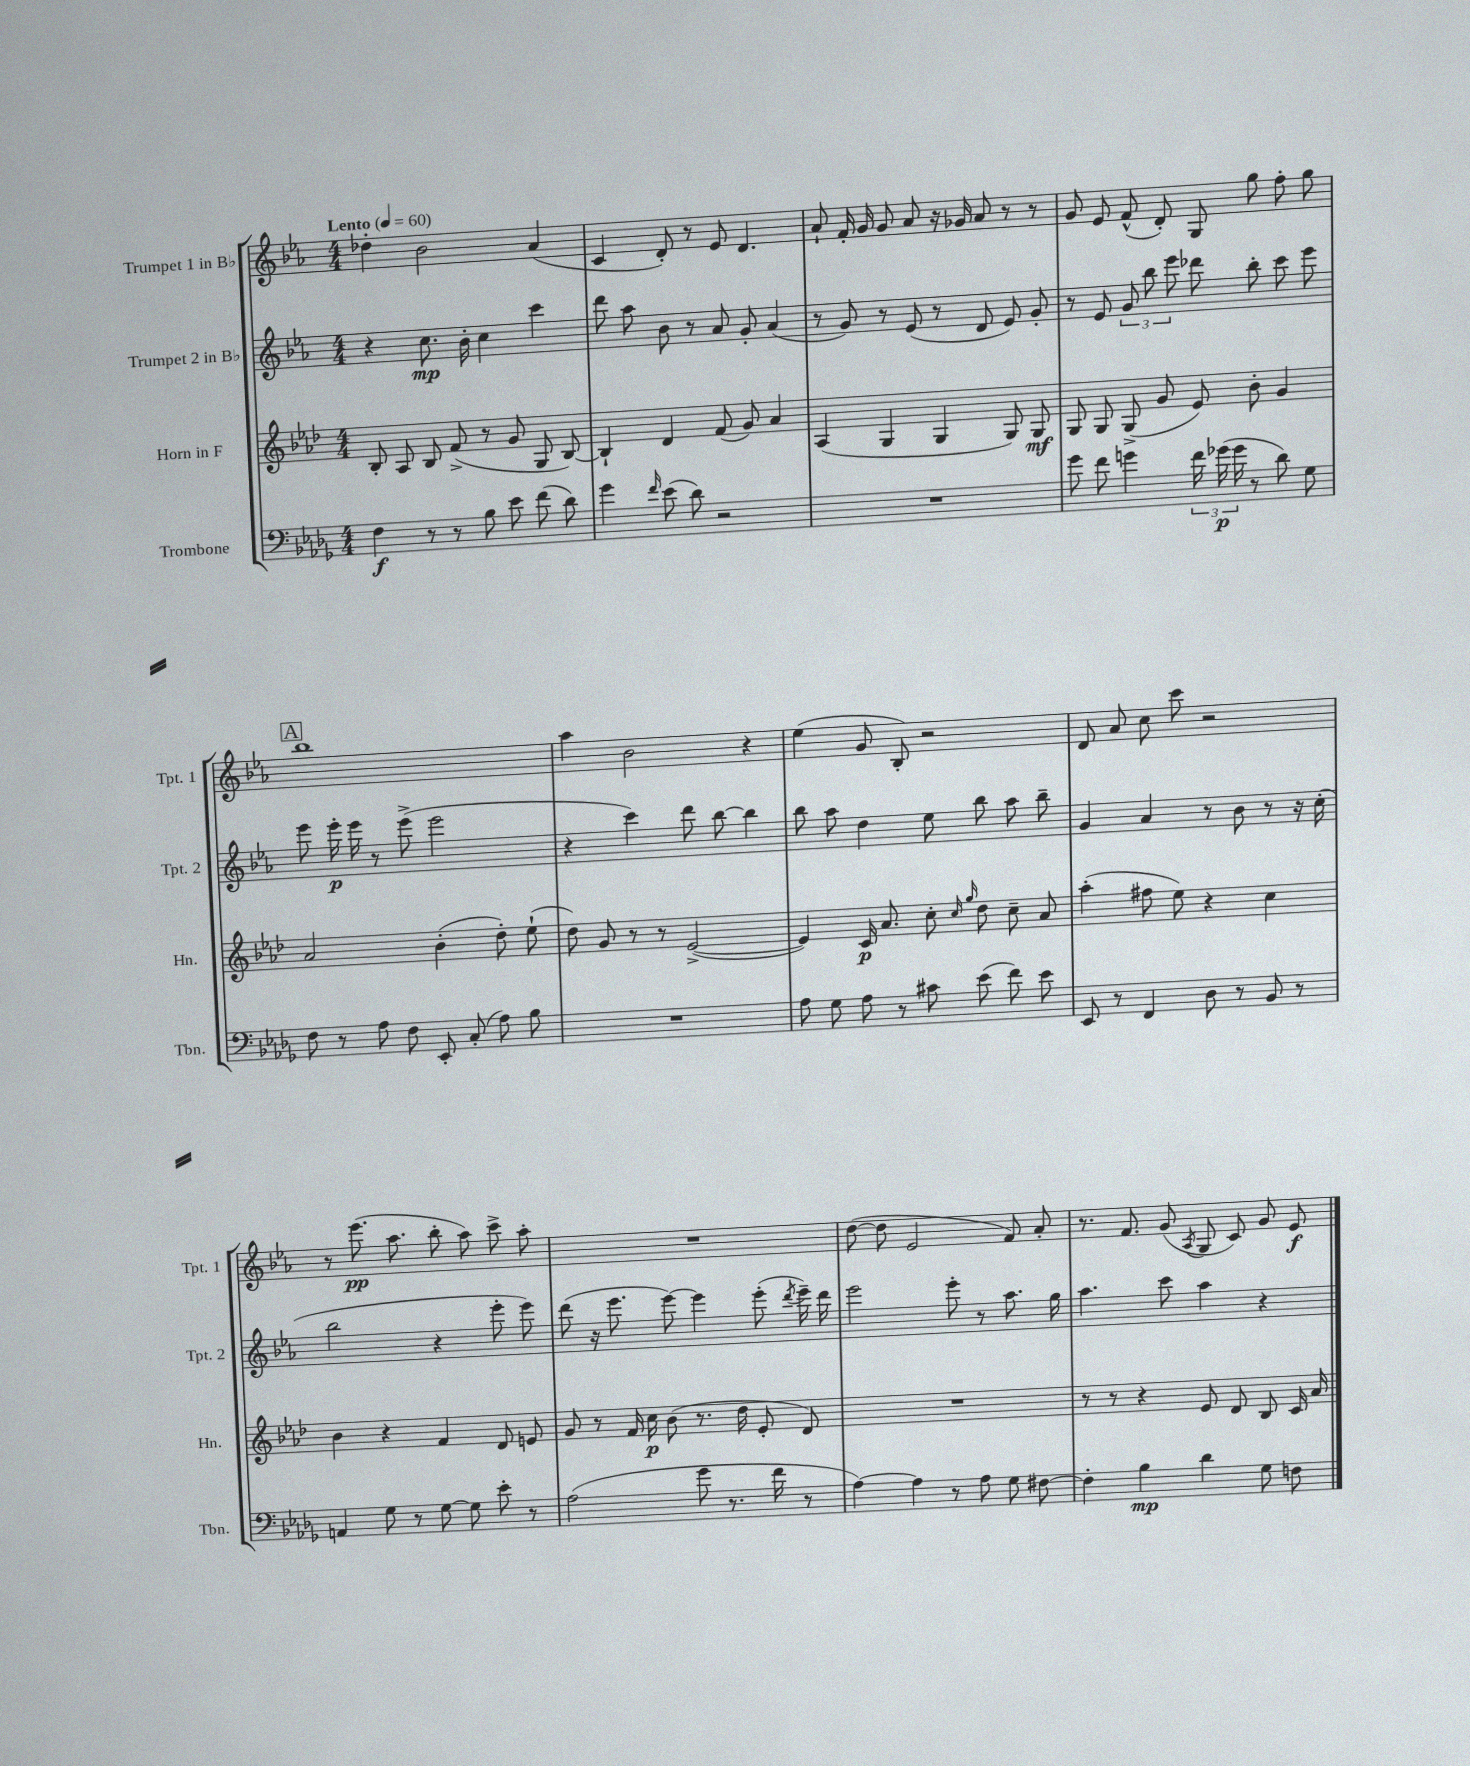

**kern	**dynam	**kern	**dynam	**kern	**dynam	**kern	**dynam
*part4	*part4	*part3	*part3	*part2	*part2	*part1	*part1
*staff4	*staff4	*staff3	*staff3	*staff2	*staff2	*staff1	*staff1
*I"Trombone	*	*I"Horn in F	*	*I"Trumpet 2 in B♭	*	*I"Trumpet 1 in B♭	*
*I'Tbn.	*	*I'Hn.	*	*I'Tpt. 2	*	*I'Tpt. 1	*
*clefF4	*	*clefG2	*	*clefG2	*	*clefG2	*
*k[b-e-a-d-g-]	*	*k[b-e-a-d-]	*	*k[b-e-a-]	*	*k[b-e-a-]	*
*M4/4	*	*M4/4	*	*M4/4	*	*M4/4	*
*MM60	*	*MM60	*	*MM60	*	*MM60	*
=1	=1	=1	=1	=1	=1	=1	=1
!	!	!	!	!	!	!LO:TX:a:B:t=Lento	!
4F\	f	8B-'/	.	4r	.	4dd-X'\	.
.	.	8A-/	.	.	.	.	.
8r	.	8B-/	.	8.cc\	mp	2b-\	.
8r	.	(8f^/	.	.	.	.	.
.	.	.	.	16b-'\	.	.	.
8B-\	.	8r	.	4cc\	.	.	.
8e-\	.	8g/	.	.	.	.	.
(8f\	.	8G/	.	4ccc\	.	(4a-/	.
8d-\)	.	[8B-/)	.	.	.	.	.
=2	=2	=2	=2	=2	=2	=2	=2
4g-\	.	4B-`/]	.	8ddd\	.	4c/	.
.	.	.	.	8aa-\	.	.	.
16qqf/	.	.	.	.	.	.	.
(8e-\	.	4d-/	.	8b-\	.	8d'/)	.
8d-\)	.	.	.	8r	.	8r	.
2r	.	(8f/	.	8a-/	.	8e-/	.
.	.	8g/)	.	8g'/	.	4.d/	.
.	.	4a-/	.	(4a-/	.	.	.
=3	=3	=3	=3	=3	=3	=3	=3
1r	.	(4A-/	.	8r	.	8a-`/	.
.	.	.	.	8g/)	.	16f'/	.
.	.	.	.	.	.	16g/	.
.	.	4G/	.	8r	.	8g/	.
.	.	.	.	(8e-/	.	8a-/	.
.	.	4G/	.	8r	.	16r	.
.	.	.	.	.	.	16g-X/	.
.	.	.	.	8d/	.	8a-/	.
.	.	8G/)	.	8e-/)	.	8r	.
.	.	8G/	mf	8g'/	.	8r	.
=4	=4	=4	=4	=4	=4	=4	=4
8g-\	.	8G/	.	8r	.	8g/	.
8f\	.	8G/	.	8e-/	.	8e-/	.
4gn\	.	(8G^/	.	12g/	.	(8f^^/	.
.	.	.	.	12bb-\	.	.	.
.	.	8g/	.	.	.	8d'/)	.
.	.	.	.	12eee-\	.	.	.
24f\	.	8e-/)	.	8ddd-X\	.	8G/	.
(24g-X\	p	.	.	.	.	.	.
24g-\	.	.	.	.	.	.	.
8r	.	8b-'\	.	8bb-'\	.	8gg\	.
8d-\)	.	4g/	.	8ccc\	.	8ff'\	.
8G-\	.	.	.	8eee-\	.	8gg\	.
!!LO:LB:g=z
!!LO:REH:place=s1:t=A
=5	=5	=5	=5	=5	=5	=5	=5
8F\	.	2a-/	.	8eee-\	.	1bb-	.
8r	.	.	.	16eee-'\	p	.	.
.	.	.	.	16eee-\	.	.	.
8A-\	.	.	.	8r	.	.	.
8F\	.	.	.	(8eee-^\	.	.	.
8EE-'/	.	(4b-'\	.	2eee-\	.	.	.
(8C'/	.	.	.	.	.	.	.
8A-\)	.	8dd-'\)	.	.	.	.	.
8B-\	.	(8ee-`\	.	.	.	.	.
=6	=6	=6	=6	=6	=6	=6	=6
1r	.	8dd-\)	.	4r	.	4aa-\	.
.	.	8g/	.	.	.	.	.
.	.	8r	.	4ccc\)	.	2b-\	.
.	.	8r	.	.	.	.	.
.	.	([2e-^/	.	8ddd\	.	.	.
.	.	.	.	[8bb-\	.	.	.
.	.	.	.	4bb-\]	.	4r	.
=7	=7	=7	=7	=7	=7	=7	=7
8A-\	.	4e-/])	.	8bb-\	.	(4ee-\	.
8G-\	.	.	.	8aa-\	.	.	.
8A-\	.	16c/	p	4dd\	.	8g/	.
.	.	8.a-/	.	.	.	.	.
8r	.	.	.	.	.	8B-'/)	.
8c#X\	.	8cc'\	.	8ee-\	.	2r	.
.	.	16qqcc/	.	.	.	.	.
.	.	16qqgg/	.	.	.	.	.
(8e-\	.	8dd-\	.	8bb-\	.	.	.
8f\)	.	8cc~\	.	8aa-\	.	.	.
8e-\	.	8a-/	.	8bb-~\	.	.	.
=8	=8	=8	=8	=8	=8	=8	=8
8EE-/	.	(4aa-'\	.	4g/	.	8d/	.
8r	.	.	.	.	.	8a-/	.
4FF/	.	8ff#X\	.	4a-/	.	8cc\	.
.	.	8ee-\)	.	.	.	8ccc\	.
8D-\	.	4r	.	8r	.	2r	.
8r	.	.	.	8b-\	.	.	.
8BB-/	.	4cc\	.	8r	.	.	.
8r	.	.	.	16r	.	.	.
.	.	.	.	(16cc'\	.	.	.
!!LO:LB:g=z
=9	=9	=9	=9	=9	=9	=9	=9
4AAn/	.	4b-\	.	2bb-\	.	8r	.
.	.	.	.	.	.	(8.eee-\	pp
8G-\	.	4r	.	.	.	.	.
.	.	.	.	.	.	8.aa-\	.
8r	.	.	.	.	.	.	.
[8G-\	.	4f/	.	4r	.	8bb-'\	.
8G-\]	.	.	.	.	.	8aa-\)	.
8e-'\	.	8d-/	.	8eee-'\	.	8ccc^\	.
8r	.	8en/	.	8eee-\)	.	8aa-'\	.
=10	=10	=10	=10	=10	=10	=10	=10
(2A-\	.	8g/	.	(8ddd\	.	1r	.
.	.	8r	.	16r	.	.	.
.	.	.	.	8.eee-\	.	.	.
.	.	16f/	.	.	.	.	.
.	.	16cc\	p	.	.	.	.
.	.	(8b-\	.	[8eee-\)	.	.	.
8g-\	.	8.r	.	4eee-\]	.	.	.
8.r	.	.	.	.	.	.	.
.	.	16dd-\	.	.	.	.	.
.	.	8e-'/	.	(8eee-'\	.	.	.
16f\	.	.	.	.	.	.	.
.	.	.	.	8qddd/	.	.	.
8r	.	8d-/)	.	16eee-~\)	.	.	.
.	.	.	.	16ddd\	.	.	.
=11	=11	=11	=11	=11	=11	=11	=11
[4A-\)	.	1r	.	2eee-\	.	([8dd\	.
.	.	.	.	.	.	8dd\]	.
4A-\]	.	.	.	.	.	2e-/	.
8r	.	.	.	8eee-'\	.	.	.
8A-\	.	.	.	8r	.	.	.
8G-\	.	.	.	8.aa-\	.	8f/)	.
[8F#X\	.	.	.	.	.	8a-'/	.
.	.	.	.	16gg\	.	.	.
=12	=12	=12	=12	=12	=12	=12	=12
4F#'\]	.	8r	.	4.aa-\	.	8.r	.
.	.	8r	.	.	.	.	.
.	.	.	.	.	.	8.f/	.
4B-\	mp	4r	.	.	.	.	.
.	.	.	.	8ccc\	.	(8g/	.
.	.	.	.	.	.	8qA-/	.
4d-\	.	8e-/	.	4aa-\	.	8G/	.
.	.	8d-/	.	.	.	8c/)	.
8G-\	.	8B-/	.	4r	.	8g/	.
8Fn\	.	16c/	.	.	.	8e-/	f
.	.	16a-/	.	.	.	.	.
==	==	==	==	==	==	==	==
*-	*-	*-	*-	*-	*-	*-	*-
